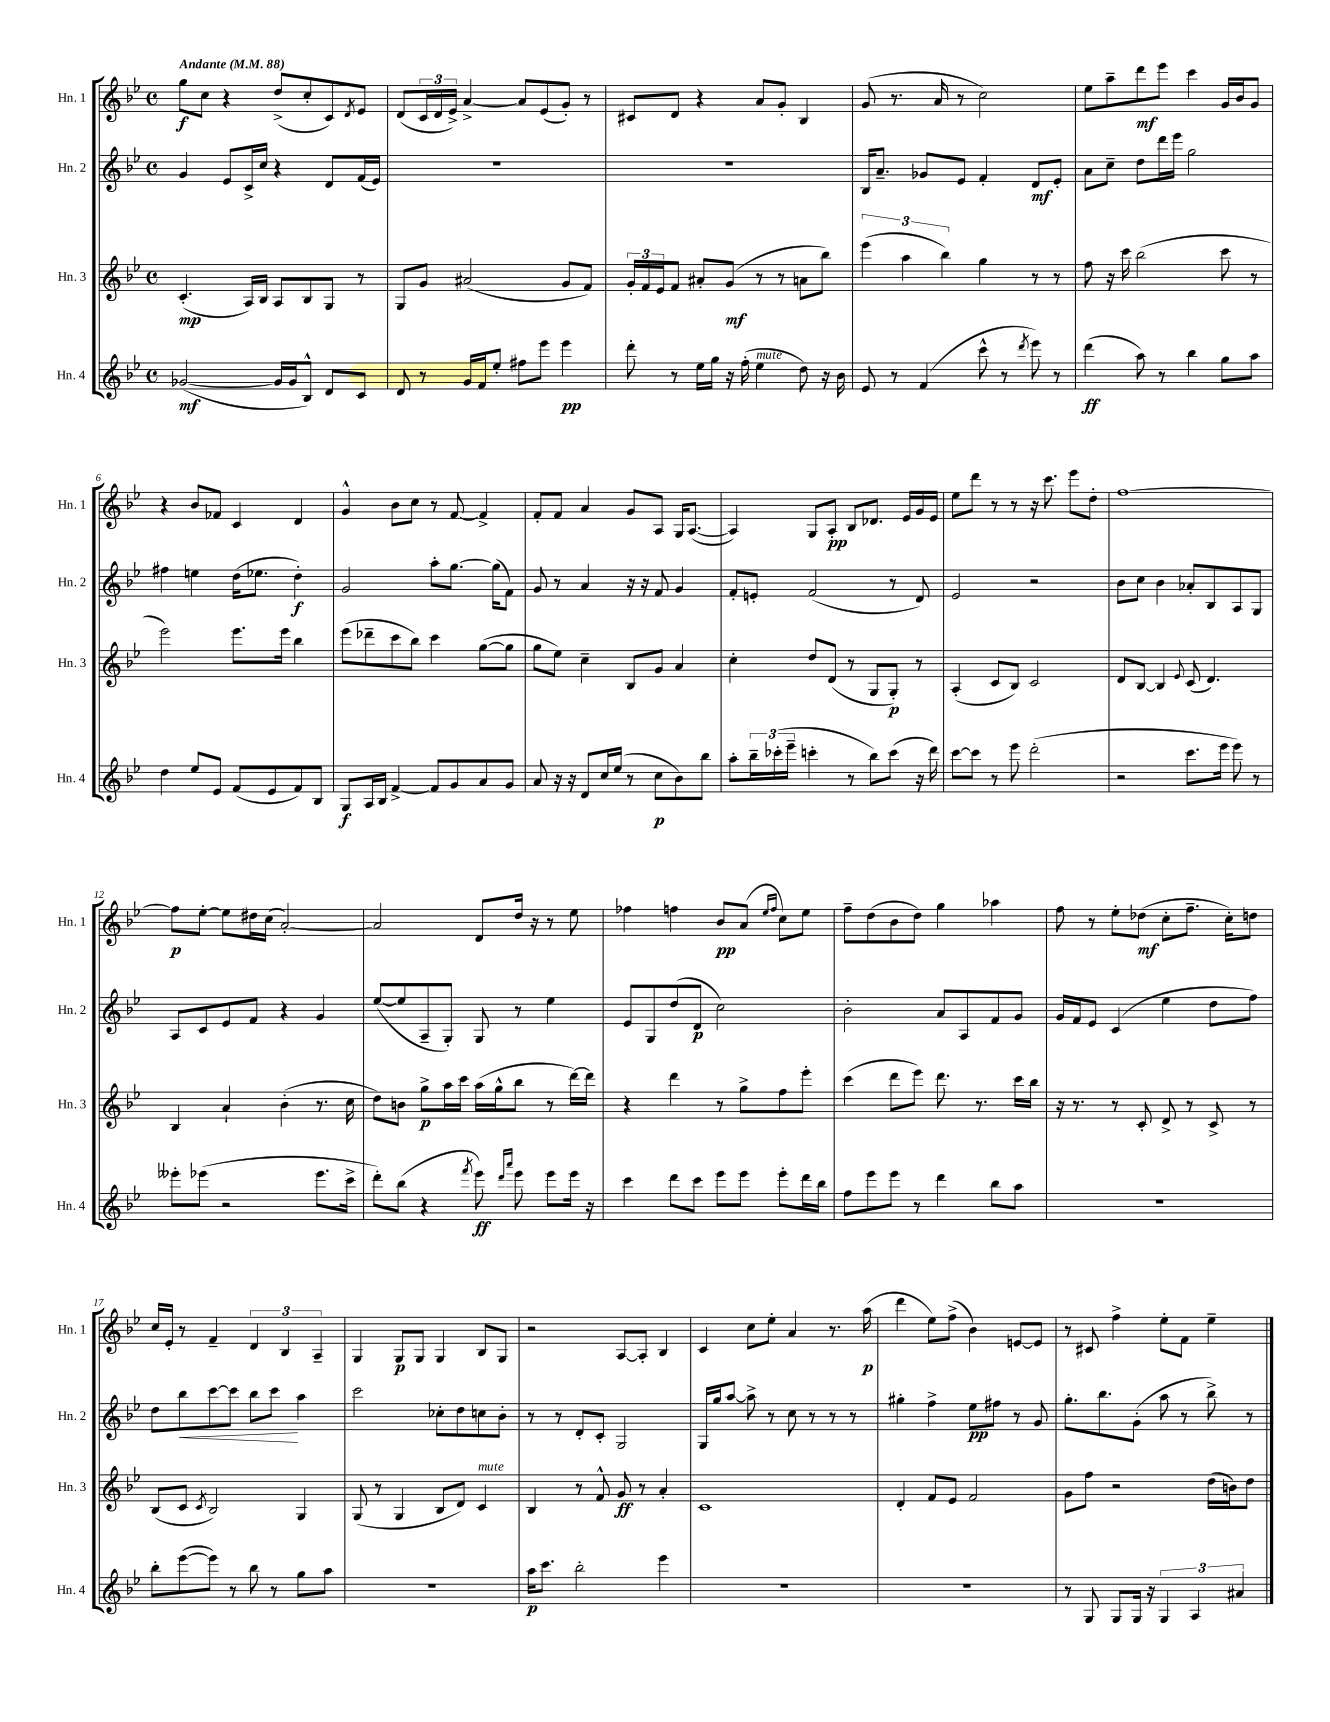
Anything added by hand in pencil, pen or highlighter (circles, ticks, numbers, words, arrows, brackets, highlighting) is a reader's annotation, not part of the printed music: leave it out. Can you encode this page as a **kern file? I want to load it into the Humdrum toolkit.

**kern	**kern	**kern	**kern
*staff4	*staff3	*staff2	*staff1
*clefG2	*clefG2	*clefG2	*clefG2
*k[b-e-]	*k[b-e-]	*k[b-e-]	*k[b-e-]
*M4/4	*M4/4	*M4/4	*M4/4
*met(c)	*met(c)	*met(c)	*met(c)
*MM88	*MM88	*MM88	*MM88
([2g-	(4.c'	4g	8gg
.	.	.	8cc
.	.	8e-	4r
.	16A)	16c^	.
.	16B-	16cc	.
16g-]	8A	4r	(8dd^
16g-	.	.	.
8B-^^)	8B-	.	8cc'
8d	8G	8d	8c)
.	.	.	8qd
8c	8r	(16f	8e-
.	.	16e-)	.
=	=	=	=
8d	8G	1r	(8d
8r	8g	.	24c
.	.	.	24d
.	.	.	24e-^)
16g	(2a#	.	[4a^
16f	.	.	.
8ee-'	.	.	.
8ff#	.	.	8a]
8eee-	.	.	(8e-
4eee-	8g	.	8g')
.	8f)	.	8r
=	=	=	=
8ddd'	24g'	1r	8c#
.	24f	.	.
.	24e-	.	.
8r	8f	.	8d
16ee-	8a#'	.	4r
16gg	.	.	.
16r	(8g	.	.
(16ff'	.	.	.
4ee-	8r	.	8a
.	8r	.	8g'
8dd)	8a	.	4B-
16r	8bb-)	.	.
16b-	.	.	.
=	=	=	=
8e-	(6eee-	16B-	(8g
.	.	8.a~	.
8r	.	.	8.r
.	6aa	.	.
(4f	.	8g-	.
.	.	.	16a
.	6bb-)	.	.
.	.	8e-	8r
8ccc^^	4gg	4f'	2cc)
8r	.	.	.
8qddd	.	.	.
8eee-)	8r	8d	.
8r	8r	8e-'	.
=	=	=	=
(4ddd	8ff	8a	8ee-
.	16r	8cc~	8aa~
.	16ccc	.	.
8aa)	(2bb-	8dd	8ddd
8r	.	16ddd	8eee-
.	.	16eee-	.
4bb-	.	2gg	4ccc
8gg	8ccc	.	16g
.	.	.	16b-
8aa	8r	.	8g
=	=	=	=
4dd	2eee-)	4ff#	4r
8ee-	.	4ee	8b-
8e-	.	.	8f-
(8f	8.eee-	(16dd	4c
.	.	8.ee-	.
8e-	.	.	.
.	16eee-	.	.
8f)	4bb-	4dd')	4d
8B-	.	.	.
=	=	=	=
8G	(8eee-	2g	4g^^
16A	8ddd-~	.	.
16B-	.	.	.
[4f^	8ccc	.	8b-
.	8bb-)	.	8cc
8f]	4ccc	8aa'	8r
8g	.	[8.gg	[8f
8a	([8gg	.	4f^]
.	.	(16gg]	.
8g	8gg]	8f)	.
=	=	=	=
8a	8gg	8g	8f'
16r	8ee-)	8r	8f
16r	.	.	.
8d	4cc~	4a	4a
16cc	.	.	.
(16ee-	.	.	.
8r	8B-	16r	8g
.	.	16r	.
8cc	8g	8f	8A
8b-)	4a	4g	16G
.	.	.	([8.A
8bb-	.	.	.
=	=	=	=
8aa'	4cc'	8f'	4A])
24bb-~	.	8e'	.
(24ccc-'	.	.	.
24eee-~	.	.	.
4ccc'	8dd	(2f	8G
.	(8d	.	8A'
8r	8r	.	8B-
8bb-)	8G	.	8.d-
(8ccc	8G')	8r	.
.	.	.	16e-
16r	8r	8d)	16g
16ddd)	.	.	16e-
=	=	=	=
[8ccc	(4A'	2e-	8ee-
8ccc]	.	.	8ddd
8r	8c	.	8r
8eee-	8B-)	.	8r
(2ddd'	2c	2r	16r
.	.	.	8.ccc
.	.	.	8eee-
.	.	.	8dd'
=	=	=	=
2r	8d	8b-	[1ff
.	[8B-	8cc	.
.	4B-]	4b-	.
.	8qqe-	.	.
8.ccc	(8c	8a-'	.
.	4.d)	8B-	.
16eee-	.	.	.
8eee-)	.	8A	.
8r	.	8G	.
=	=	=	=
8eee--'	4B-	8A	8ff]
(8eee-	.	8c	[8ee-'
2r	4a`	8e-	8ee-]
.	.	8f	16dd#
.	.	.	(16cc
.	(4b-'	4r	[2a')
8.eee-	8.r	4g	.
16ccc^	16cc	.	.
=	=	=	=
8ddd')	8dd)	([8ee-	2a]
(8bb-	8b	8ee-]	.
4r	8gg^	8A~	.
.	16aa	8G')	.
.	16ccc	.	.
8qfff	.	.	.
8eee-)	(16aa	8G	8d
.	16gg^^	.	.
16qqddd	.	.	.
16qqaaa	.	.	.
8eee-	8bb-	8r	16dd
.	.	.	16r
8eee-	8r	4ee-	8r
16eee-	[16ddd)	.	8ee-
16r	16ddd]	.	.
=	=	=	=
4ccc	4r	8e-	4ff-
.	.	8G	.
8ddd	4ddd	(8dd	4ff
8ccc	.	8d	.
8eee-	8r	2cc)	8b-
8eee-	8gg^	.	(8a
.	.	.	16qqee-
.	.	.	16qqff
8eee-'	8ff	.	8cc)
16ddd	8eee-'	.	8ee-
16bb-	.	.	.
=	=	=	=
8ff	(4ccc	2b-'	8ff~
8eee-	.	.	(8dd
8eee-	8ddd	.	8b-
8r	8eee-)	.	8dd)
4ddd	8.ddd	8a	4gg
.	.	8A	.
.	8.r	.	.
8bb-	.	8f	4aa-
8aa	16ccc	8g	.
.	16bb-	.	.
=	=	=	=
1r	16r	16g	8ff
.	8.r	16f	.
.	.	8e-	8r
.	8r	(4c	8ee-'
.	8c'	.	(8dd-
.	8d^	4ee-	8cc'
.	8r	.	8.ff~
.	8c^	8dd	.
.	.	.	16cc')
.	8r	8ff)	8dd
=	=	=	=
8bb-'	(8B-	8dd	16cc
.	.	.	16e-'
([8eee-	8c	8bb-	8r
.	8qc	.	.
8eee-])	2B-)	[8ccc	4f~
8r	.	8ccc]	.
8bb-	.	8bb-	6d
8r	.	8ccc	.
.	.	.	6B-
8gg	4G	4aa	.
.	.	.	6A~
8aa	.	.	.
=	=	=	=
1r	(8G	2ccc	4G
.	8r	.	.
.	4G	.	8G
.	.	.	8G
.	8B-	8cc-'	4G
.	8d)	8dd	.
.	4c	8cc	8B-
.	.	8b-'	8G
=	=	=	=
16aa	4B-	8r	2r
8.ccc	.	.	.
.	.	8r	.
2bb-'	8r	8d'	.
.	8f^^	8c'	.
.	8g	2G	[8A
.	8r	.	8A']
4eee-	4a'	.	4B-
=	=	=	=
1r	1c	16G	4c
.	.	16gg	.
.	.	[8aa	.
.	.	8aa^]	8cc
.	.	8r	8ee-'
.	.	8cc	4a
.	.	8r	.
.	.	8r	8.r
.	.	8r	.
.	.	.	(16aa
=	=	=	=
1r	4d'	4gg#'	4ddd
.	8f	4ff^	8ee-)
.	8e-	.	(8ff^
.	2f	8ee-	4b-)
.	.	8ff#	.
.	.	8r	[8e
.	.	8g	8e]
=	=	=	=
8r	8g	8.gg'	8r
8G	8ff	.	8c#
.	.	8.bb-	.
8G	2r	.	4ff^
16G	.	(8g'	.
16r	.	.	.
6G	.	8aa	8ee-'
.	.	8r	8f
6A	.	.	.
.	(16dd	8bb-^)	4ee-~
.	16b)	.	.
6a#	.	.	.
.	8dd	8r	.
==	==	==	==
*-	*-	*-	*-
